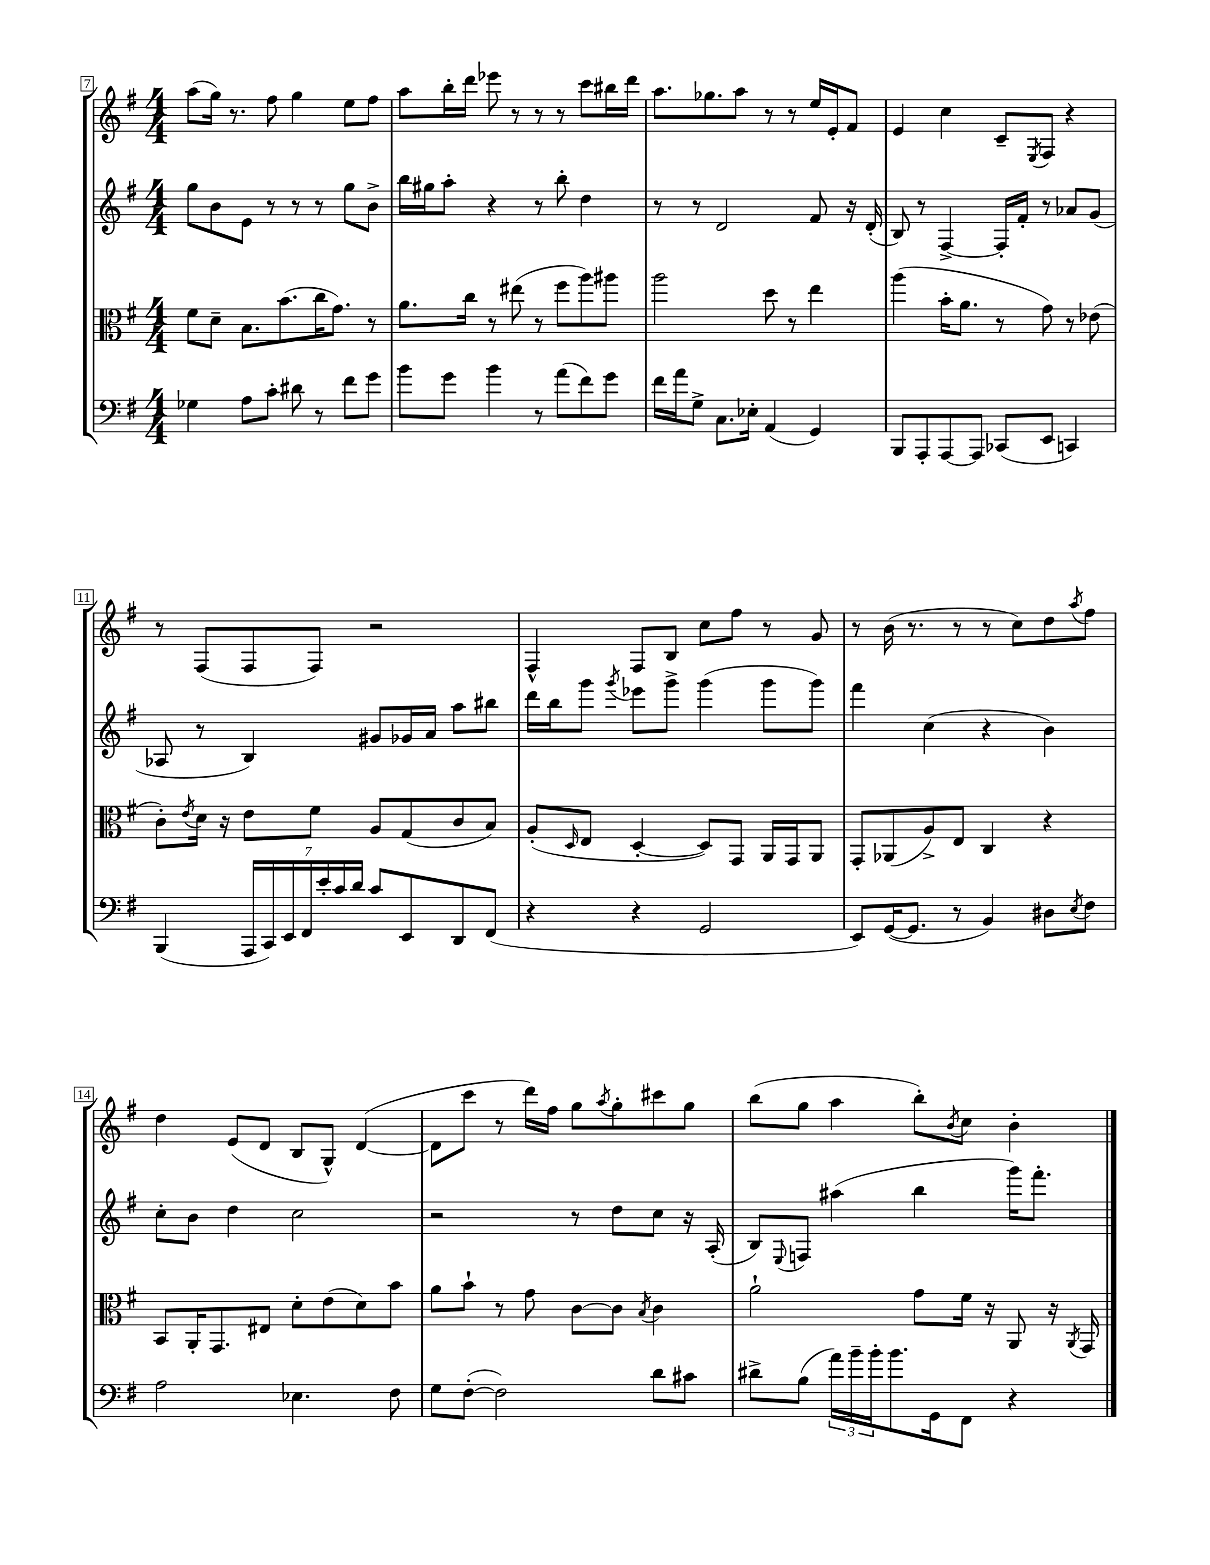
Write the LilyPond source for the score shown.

<<
\new StaffGroup <<
\new Staff = "s0" {
    \clef treble \key g \major \numericTimeSignature \time 4/4
    a''8( g''16) r8. fis''8 g''4 e''8 fis''8 |
    a''8 b''16-. d'''16 ees'''8 r8 r8 r8 c'''8 bis''16 d'''16 |
    a''8. ges''8. a''8 r8 r8 e''16 e'16-. fis'8 |
    e'4 c''4 c'8-- \acciaccatura { e8 } fis8 r4 |
    r8 fis8( fis8 fis8) r2 |
    fis4-^ fis8 b8 c''8 fis''8 r8 g'8 |
    r8 b'16( r8. r8 r8 c''8) d''8 \acciaccatura { a''8 } fis''8 |
    d''4 e'8( d'8 b8 g8-^) d'4~( |
    d'8 c'''8 r8 d'''16) fis''16 g''8 \acciaccatura { a''8 } g''8-. cis'''8 g''8 |
    b''8( g''8 a''4 b''8-.) \acciaccatura { b'8 } c''8 b'4-. \bar "|." |
}
\new Staff = "s1" {
    \clef treble \key g \major \numericTimeSignature \time 4/4
    g''8 b'8 e'8 r8 r8 r8 g''8 b'8-> |
    b''16 gis''16 a''8-. r4 r8 b''8-. d''4 |
    r8 r8 d'2 fis'8 r16 d'16-.( |
    b8) r8 fis4~-> fis16-. fis'16-. r8 aes'8 g'8( |
    aes8 r8 b4) gis'8 ges'16 a'16 a''8 bis''8 |
    d'''16 b''16 g'''8 \acciaccatura { g'''8 } ees'''8 g'''8-> g'''4( g'''8 g'''8) |
    fis'''4 c''4( r4 b'4) |
    c''8-. b'8 d''4 c''2 |
    r2 r8 d''8 c''8 r16 a16-.( |
    b8) \appoggiatura { e8 } f8 ais''4( b''4 g'''16) fis'''8.-. \bar "|." |
}
\new Staff = "s2" {
    \clef alto \key g \major \numericTimeSignature \time 4/4
    fis'8 d'8-- b8. b'8.( c''16 g'8.) r8 |
    a'8. c''16 r8 eis''8( r8 fis''8 a''8) ais''8 |
    a''2 d''8 r8 e''4 |
    a''4( b'16-. a'8. r8 g'8) r8 ees'8( |
    c'8-.) \acciaccatura { e'8 } d'16 r16 e'8 fis'8 a8 g8( c'8 b8) |
    a8-.( \grace { d16 } e8 d4~-. d8) g,8 a,16 g,16 a,8 |
    g,8-. aes,8( a8->) e8 c4 r4 |
    b,8 a,16-. g,8. eis8 d'8-. e'8( d'8) b'8 |
    a'8 b'8-! r8 g'8 c'8~ c'8 \acciaccatura { b8 } c'4 |
    a'2-! g'8 fis'16 r16 a,8 r16 \acciaccatura { a,8 } g,16 \bar "|." |
}
\new Staff = "s3" {
    \clef bass \key g \major \numericTimeSignature \time 4/4
    ges4 a8 c'8-. dis'8 r8 fis'8 g'8 |
    b'8 g'8 b'4 r8 a'8( fis'8) g'8 |
    fis'16 a'16 g8-> c8. ees16-. a,4( g,4) |
    b,,8 a,,8-. a,,8~ a,,8 ces,8( e,8 c,4) |
    b,,4( \tuplet 7/4 { a,,16 c,16) e,16 fis,16 e'16-. c'16 d'16 } c'8 e,8 d,8 fis,8( |
    r4 r4 g,2 |
    e,8) g,16~( g,8. r8 b,4) dis8 \acciaccatura { e8 } fis8 |
    a2 ees4. fis8 |
    g8 fis8~-.( fis2) d'8 cis'8 |
    dis'8-> b8( \tuplet 3/2 { a'16) b'16-- b'16-. } b'8. g,16 fis,8 r4 \bar "|." |
}
>>
>>
\layout { \context { \Score currentBarNumber = #7 \override BarNumber.stencil = #(make-stencil-boxer 0.1 0.3 ly:text-interface::print) } }
